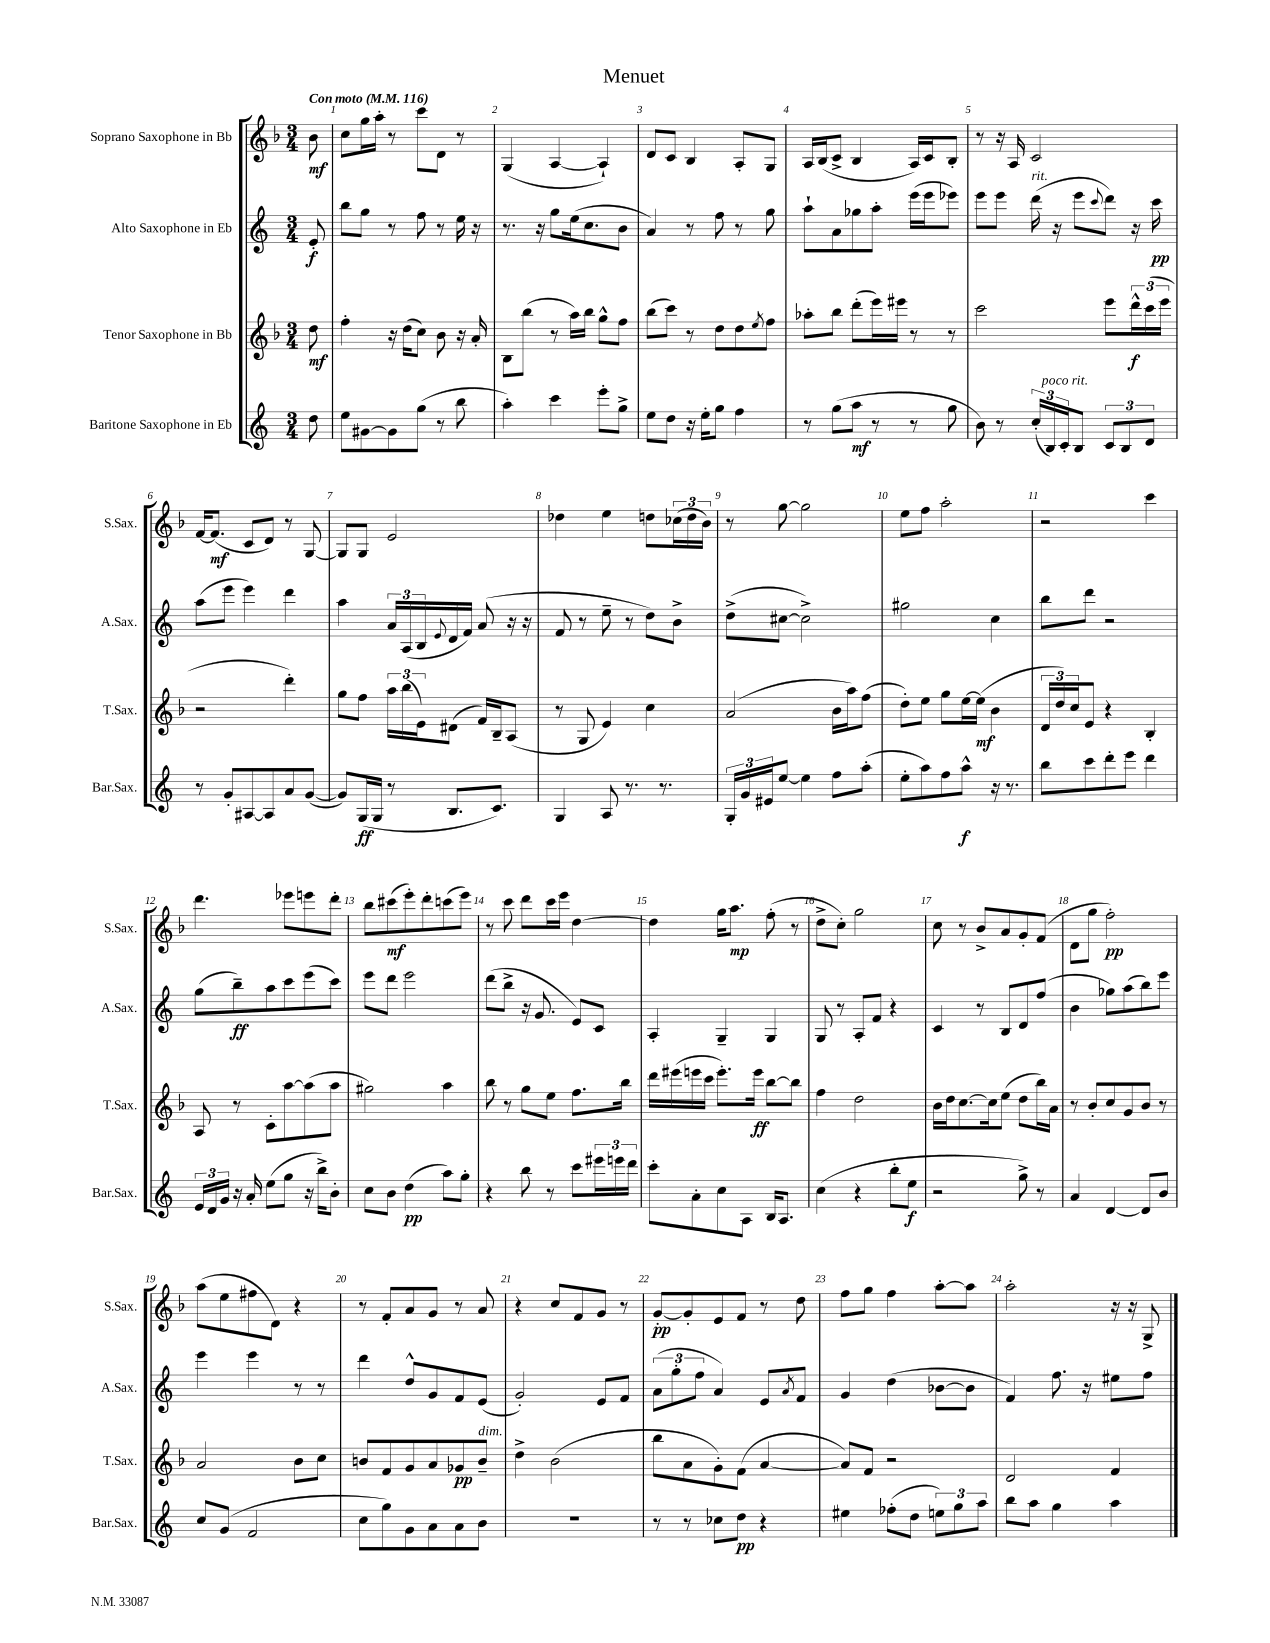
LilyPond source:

\header { title = "Menuet" }
<<
\new StaffGroup <<
\new Staff = "s0" \with { instrumentName = "Soprano Saxophone in Bb" shortInstrumentName = "S.Sax." } {
    \clef treble \key f \major \numericTimeSignature \time 3/4 \partial 8 \tempo "Con moto" 4 = 116
    bes'8\mf |
    c''8 g''16 a''16-. r8 c'''8 d'8 r8 |
    g4( a4~ a4-!) |
    d'8 c'8 bes4 a8-. g8 |
    a16 bes16( c'8-> bes4 a16) c'16 bes8-. |
    r8 r16 a16 c'2 |
    f'16~ f'8.\mf( c'8 d'8) r8 g8~ |
    g8 g8 e'2 |
    des''4 e''4 d''8 \tuplet 3/2 { ces''16( d''16 bes'16) } |
    r8 g''8~ g''2 |
    e''8 f''8 a''2-. |
    r2 c'''4 |
    d'''4. ees'''8 e'''8 d'''8-. |
    bes''8 cis'''8\mf( e'''8-.) d'''8-. c'''8( e'''8) |
    r8 c'''8 d'''8 c'''16 e'''16 d''4~ |
    d''4 g''16 a''8.\mp f''8-.( r8 |
    d''8-> c''8-.) g''2 |
    c''8 r8 bes'8-> a'8 g'8-. f'8( |
    d'8 g''8 f''2-.\pp) |
    a''8( e''8 fis''8 d'8) r4 |
    r8 f'8-. a'8 g'8 r8 a'8 |
    r4 c''8 f'8 g'8 r8 |
    g'8~-.\pp g'8-. e'8 f'8 r8 d''8 |
    f''8 g''8 f''4 a''8~-. a''8 |
    a''2-. r16 r16 g8-> \bar "|." |
}
\new Staff = "s1" \with { instrumentName = "Alto Saxophone in Eb" shortInstrumentName = "A.Sax." } {
    \clef treble \key c \major \numericTimeSignature \time 3/4 \partial 8
    e'8-.\f |
    b''8 g''8 r8 f''8 r8 e''16 r16 |
    r8. r16 g''8 e''16( c''8. b'8 |
    a'4) r8 f''8 r8 g''8 |
    a''8-! a'8 ges''8 a''8-. e'''16( e'''16 ees'''8) |
    e'''8 e'''8 d'''16^\markup { \italic "rit." }( r16 e'''8 \appoggiatura { c'''8 } d'''8) r16 c'''16\pp |
    a''8( e'''8 e'''4) d'''4 |
    a''4 \tuplet 3/2 { a'16 a16( b16 } \appoggiatura { e'8 } d'16 f'16) a'8( r16 r16 |
    f'8 r8 e''8-- r8 d''8) b'8-> |
    d''8->( cis''8~ cis''2->) |
    gis''2 c''4 |
    b''8 d'''8 r2 |
    g''8( b''8--\ff) a''8 c'''8 e'''8( c'''8) |
    e'''8 d'''8 e'''2 |
    d'''8( b''8-> r16 g'8. e'8) c'8 |
    a4-. g4-- g4 |
    g8 r8 a8-. f'8 r4 |
    c'4 r8 b8 d'8 f''8( |
    b'4 ges''8) a''8( b''8) e'''8 |
    e'''4 e'''4 r8 r8 |
    d'''4 d''8-^ g'8 f'8 e'8( |
    g'2-.) e'8 f'8 |
    \tuplet 3/2 { a'8( g''8-. f''8 } a'4) e'8 \acciaccatura { a'8 } f'8 |
    g'4 d''4( bes'8~ bes'8 |
    f'4) f''8. r16 eis''8 f''8 \bar "|." |
}
\new Staff = "s2" \with { instrumentName = "Tenor Saxophone in Bb" shortInstrumentName = "T.Sax." } {
    \clef treble \key f \major \numericTimeSignature \time 3/4 \partial 8
    d''8\mf |
    f''4-. r16 d''16( c''8) bes'8 r16 a'16-. |
    bes8 bes''8( r8 a''16) bes''16 g''8-^ f''8 |
    bes''8( c'''8) r8 d''8 d''8 \acciaccatura { e''8 } f''8 |
    aes''8-. bes''8 d'''8-.( e'''16) eis'''16 r8 r8 |
    c'''2 e'''8 \tuplet 3/2 { d'''16-^\f c'''16( e'''16 } |
    r2 d'''4-.) |
    g''8 f''8 \tuplet 3/2 { a''16 bes''16( e'16) } dis'8( f'16) bes16-- a8( |
    r8 g8 e'4) c''4 |
    a'2( bes'16 a''16) f''8( |
    d''8-.) e''8 g''8 e''16~ e''16\mf( bes'4 |
    \tuplet 3/2 { d'16 d''16) c''16 } e'8 r4 bes4-. |
    a8 r8 c'8-. a''8~ a''8( a''8 |
    gis''2) a''4 |
    bes''8 r8 g''8 e''8 f''8. bes''16 |
    d'''16 eis'''16( e'''16 c'''16 e'''8.-.) e'''16\ff bes''8~ bes''8 |
    f''4 d''2 |
    bes'16 d''16 c''8.~ c''16 e''8( d''8 bes''16) a'16 |
    r8 bes'8-. c''8 g'8 bes'8 r8 |
    a'2 bes'8 c''8 |
    b'8 f'8 g'8 a'8 ges'8\pp b'8--^\markup { \italic "dim." } |
    d''4-> bes'2( |
    bes''8 a'8 g'8-.) f'8( a'4~ |
    a'8) f'8 r2 |
    d'2 f'4 \bar "|." |
}
\new Staff = "s3" \with { instrumentName = "Baritone Saxophone in Eb" shortInstrumentName = "Bar.Sax." } {
    \clef treble \key c \major \numericTimeSignature \time 3/4 \partial 8
    d''8 |
    e''8 gis'8~ gis'8 g''8( r8 b''8 |
    a''4-.) c'''4 e'''8-. g''8-> |
    e''8 d''8 r16 e''16-. g''8 f''4 |
    r8 g''8( a''8\mf r8 r8 g''8 |
    b'8) r8 \tuplet 3/2 { c''16-.( b16^\markup { \italic "poco rit." }) c'16-. } b8 \tuplet 3/2 { c'8 b8 d'8 } |
    r8 g'8-. ais8~ ais8 a'8 g'8~( |
    g'8) g16\ff( g16 r8 b8. c'8.) |
    g4 a8 r8. r8. |
    \tuplet 3/2 { g16-. g'16 eis'16 } e''8~ e''4 f''8 a''8-.( |
    e''8-. a''8) f''8 a''8-^\f r16 r8. |
    b''8 c'''8 d'''8-. e'''8 d'''4 |
    \tuplet 3/2 { e'16 d'16 g'16 } r16 a'16-. e''8( g''8 r16 b''16->) b'8-. |
    c''8 b'8 d''4\pp( a''8) g''8-. |
    r4 b''8 r8 c'''8 \tuplet 3/2 { eis'''16 e'''16 d'''16 } |
    c'''8-. a'8-. c''8 a8 b16 a8. |
    c''4( r4 b''8-. e''8\f |
    r2 g''8->) r8 |
    a'4 d'4~ d'8 b'8 |
    c''8 g'8( f'2 |
    c''8 g''8) g'8 a'8 a'8 b'8 |
    R2. |
    r8 r8 ces''8 d''8\pp r4 |
    eis''4 fes''8-.( d''8 \tuplet 3/2 { e''8) g''8 a''8 } |
    b''8 a''8 g''4 a''4 \bar "|." |
}
>>
>>
\layout { \context { \Score \override BarNumber.break-visibility = ##(#f #t #t) barNumberVisibility = #all-bar-numbers-visible } }
